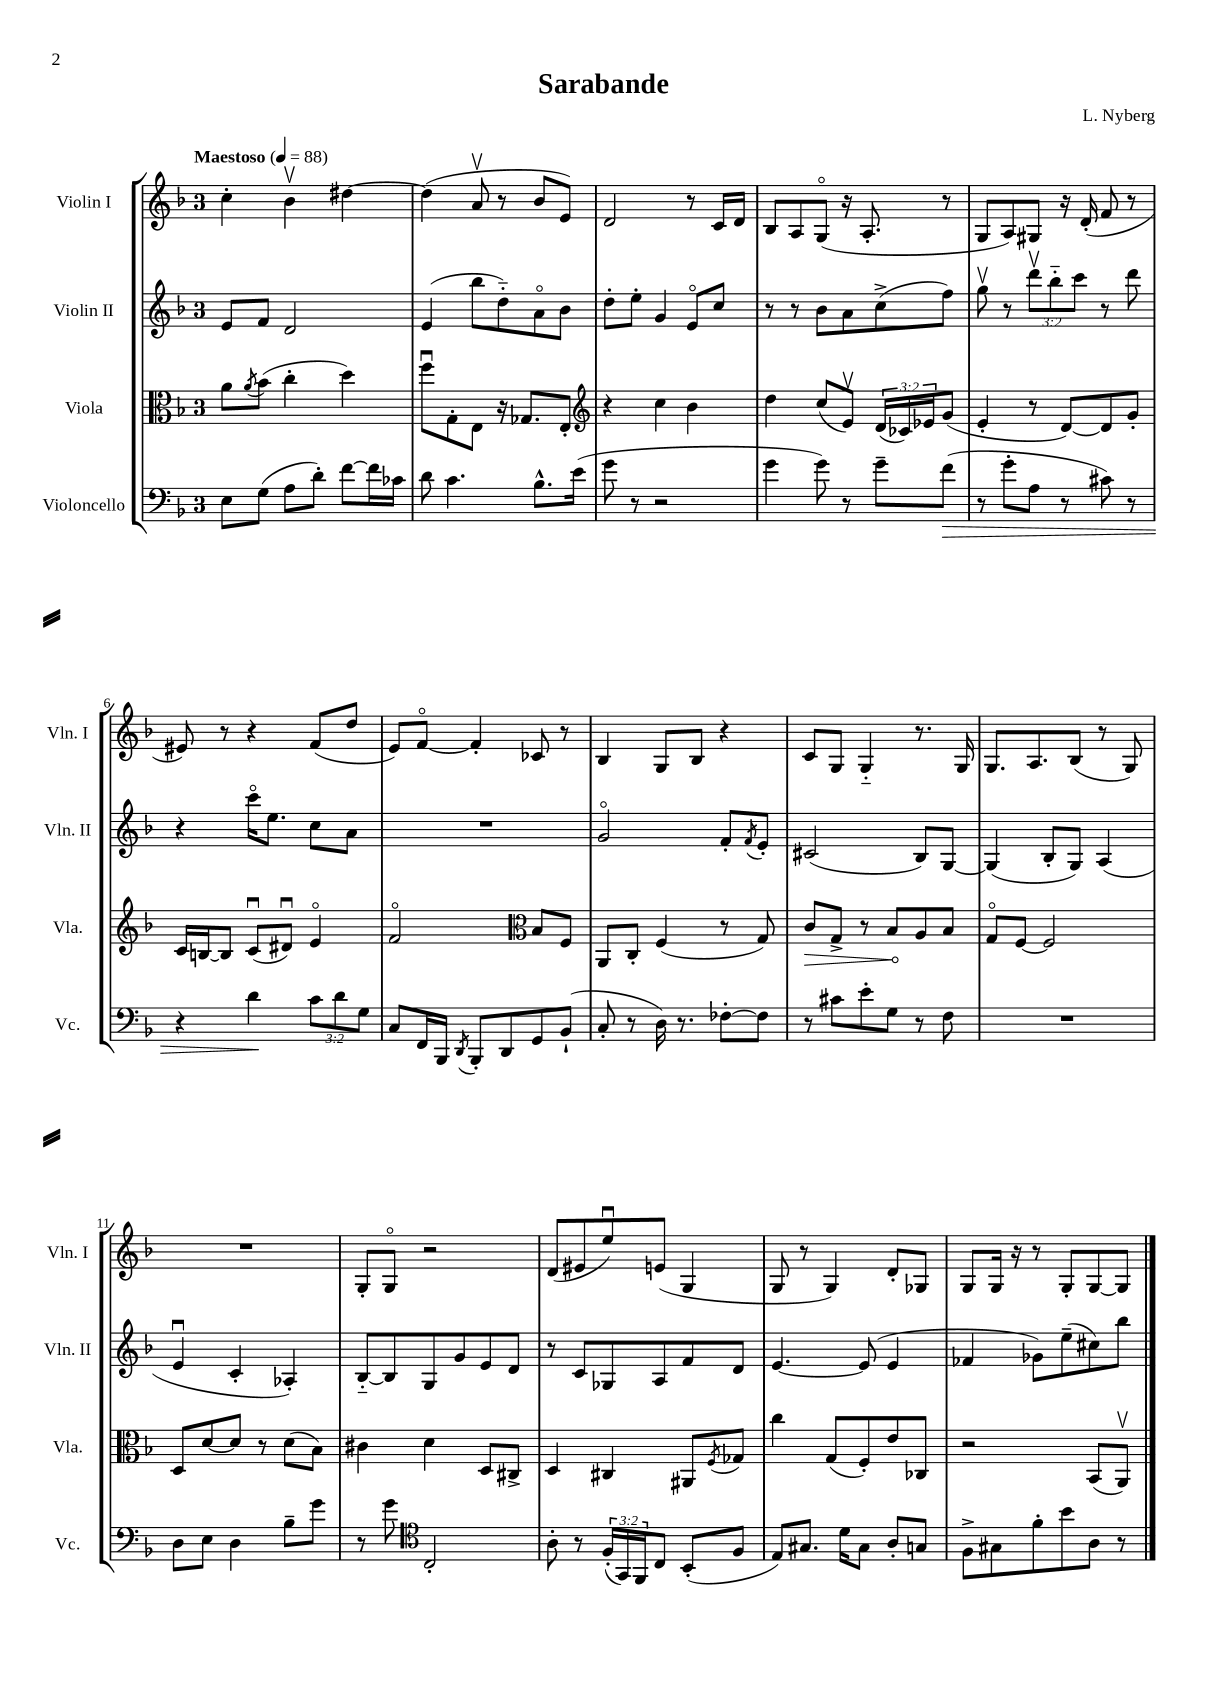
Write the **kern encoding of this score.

**kern	**dynam	**kern	**dynam	**kern	**kern
*part4	*part4	*part3	*part3	*part2	*part1
*staff4	*staff4	*staff3	*staff3	*staff2	*staff1
*I"Violoncello	*	*I"Viola	*	*I"Violin II	*I"Violin I
*I'Vc.	*	*I'Vla.	*	*I'Vln. II	*I'Vln. I
*clefF4	*	*clefC3	*	*clefG2	*clefG2
*k[b-]	*	*k[b-]	*	*k[b-]	*k[b-]
*M3/4	*	*M3/4	*	*M3/4	*M3/4
*MM88	*	*MM88	*	*MM88	*MM88
=1	=1	=1	=1	=1	=1
!	!	!	!	!	!LO:TX:a:B:t=Maestoso
8E\L	.	8a\L	.	8e/L	4cc'\
.	.	8qa/	.	.	.
(8G\J	.	(8b-\J	.	8f/J	.
8A\L	.	4cc'\	.	2d/	4b-v\
8d'\J)	.	.	.	.	.
[8f\L	.	4dd\)	.	.	[4dd#X\
16f\L]	.	.	.	.	.
16c-X\JJ	.	.	.	.	.
=2	=2	=2	=2	=2	=2
8d\	.	8ffu\L	.	(4e/	(4dd#\]
4.c\	.	8G'\	.	.	.
.	.	8E\J	.	8bb-\L	8av/
.	.	16r	.	8dd\)	8r
.	.	8.G-X/L	.	.	.
8.B-^^\L	.	.	.	8a\	8b-/L
.	.	8E'/J	.	8b-\J	8e/J)
(16e\Jk	.	.	.	.	.
=3	=3	=3	=3	=3	=3
*	*	*clefG2	*	*	*
8g\	.	4r	.	8dd'\L	2d/
8r	.	.	.	8ee'\J	.
2r	.	4cc\	.	4g/	.
.	.	4b-\	.	8e/L	8r
.	.	.	.	8cc/J	16c/LL
.	.	.	.	.	16d/JJ
=4	=4	=4	=4	=4	=4
4g\	.	4dd\	.	8r	8B-/L
.	.	.	.	8r	8A/
8g\)	.	(8cc/L	.	8b-\L	(8G/J
8r	.	8ev/J)	.	8a\	16r
.	.	.	.	.	8.A'/
8g~\L	.	(24d/LL	.	(8cc^\	.
.	.	24c-X/)	.	.	.
.	.	24e-X/J	.	.	.
!	!LO:HP:b	!	!	!	!
(8f\J	>	(8g/J	.	8ff\J)	8r
=5	=5	=5	=5	=5	=5
8r	.	4e'/	.	8ggv\	8G/L
8g'\L	.	.	.	8r	8A/)
8A\J	.	8r	.	12dddv\L	8G#X/J
.	.	.	.	12bb-\	.
8r	.	[8d/L)	.	.	16r
.	.	.	.	12ccc\J	.
.	.	.	.	.	(16d'/
8c#X\)	.	8d/]	.	8r	8f/
8r	.	8g'/J	.	8ddd\	8r
!!LO:LB:g=z
=6	=6	=6	=6	=6	=6
4r	.	16c/LL	.	4r	8e#X/)
.	.	[16Bn/J	.	.	.
.	.	8B/J]	.	.	8r
4d\	.	(8cu/L	.	16ccc\KL	4r
.	.	.	.	8.ee\J	.
.	.	8d#Xu/J)	.	.	.
12c\L	]	4e/	.	8cc\L	(8f/L
12d\	.	.	.	.	.
.	.	.	.	8a\J	8dd/J
12G\J	.	.	.	.	.
=7	=7	=7	=7	=7	=7
8C/L	.	2f/	.	2.r	8e/L)
16FF/L	.	.	.	.	[8f/J
16BBB-/JJ	.	.	.	.	.
8qDD/	.	.	.	.	.
8BBB-'/L	.	.	.	.	4f'/]
8DD/	.	.	.	.	.
*	*	*clefC3	*	*	*
8GG/	.	8B-/L	.	.	8c-X/
(8BB-`/J	.	8F/J	.	.	8r
=8	=8	=8	=8	=8	=8
8C'/	.	8AA/L	.	2g/	4B-/
8r	.	8C'/J	.	.	.
16D\)	.	(4F/	.	.	8G/L
8.r	.	.	.	.	.
.	.	.	.	.	8B-/J
[8F-X'\L	.	8r	.	8f'/L	4r
.	.	.	.	8qf/	.
8F-\J]	.	8G/)	.	8e'/J	.
=9	=9	=9	=9	=9	=9
!	!	!	!LO:HP:b	!	!
8r	.	8c/L	>	(2c#X/	8c/L
8c#X\L	.	8G^/J	.	.	8G/J
8e'\	.	8r	.	.	4G/
8G\J	.	8B-/L	.	.	.
8r	.	8A/	]	8B-/L)	8.r
8F\	.	8B-/J	.	[8G/J	.
.	.	.	.	.	16G/
=10	=10	=10	=10	=10	=10
2.r	.	8G/L	.	(4G/]	8.G/L
.	.	[8F/J	.	.	.
.	.	.	.	.	8.A/
.	.	2F/]	.	8B-'/L	.
.	.	.	.	8G/J)	(8B-/J
.	.	.	.	(4A/	8r
.	.	.	.	.	8G/)
!!LO:LB:g=z
=11	=11	=11	=11	=11	=11
8D\L	.	8D/L	.	4eu/	2.r
8E\J	.	[8d/	.	.	.
4D\	.	8d/J]	.	4c'/	.
.	.	8r	.	.	.
8B-~\L	.	(8d\L	.	4A-X'/)	.
8g\J	.	8B-\J)	.	.	.
=12	=12	=12	=12	=12	=12
8r	.	4c#X\	.	[8B-/L	8G'/L
8g\	.	.	.	8B-/]	8G/J
*clefC4	*	*	*	*	*
2C'/	.	4d\	.	8G/	2r
.	.	.	.	8g/	.
.	.	8D/L	.	8e/	.
.	.	8C#X^/J	.	8d/J	.
=13	=13	=13	=13	=13	=13
8A'\	.	4D/	.	8r	(8d/L
8r	.	.	.	8c/L	8e#X/
(24F'/LL	.	4C#X/	.	8G-X/	8eeu/)
24GG/)	.	.	.	.	.
24FF/J	.	.	.	.	.
8C/J	.	.	.	8A/	(8en/J
(8BB-'/L	.	8AA#X/L	.	8f/	4G/
.	.	8qF/	.	.	.
8F/J	.	8G-X/J	.	8d/J	.
=14	=14	=14	=14	=14	=14
8E/L)	.	4cc\	.	[4.e/	8G/
8.G#X/J	.	.	.	.	8r
.	.	(8G/L	.	.	4G/)
16d\KL	.	.	.	.	.
8G#\J	.	8F'/)	.	(8e/]	.
8A'/L	.	8e/	.	4e/	8d'/L
8Gn/J	.	8C-X/J	.	.	8G-X/J
=15	=15	=15	=15	=15	=15
8F^\L	.	2r	.	4f-X/	8G/L
8G#X\	.	.	.	.	16G/Jk
.	.	.	.	.	16r
8f'\	.	.	.	8g-X\L)	8r
8b-\	.	.	.	(8ee~\	8G'/L
8A\J	.	(8BB-/L	.	8cc#X\)	[8G/
8r	.	8AAv/J)	.	8bb-\J	8G/J]
==	==	==	==	==	==
*-	*-	*-	*-	*-	*-
